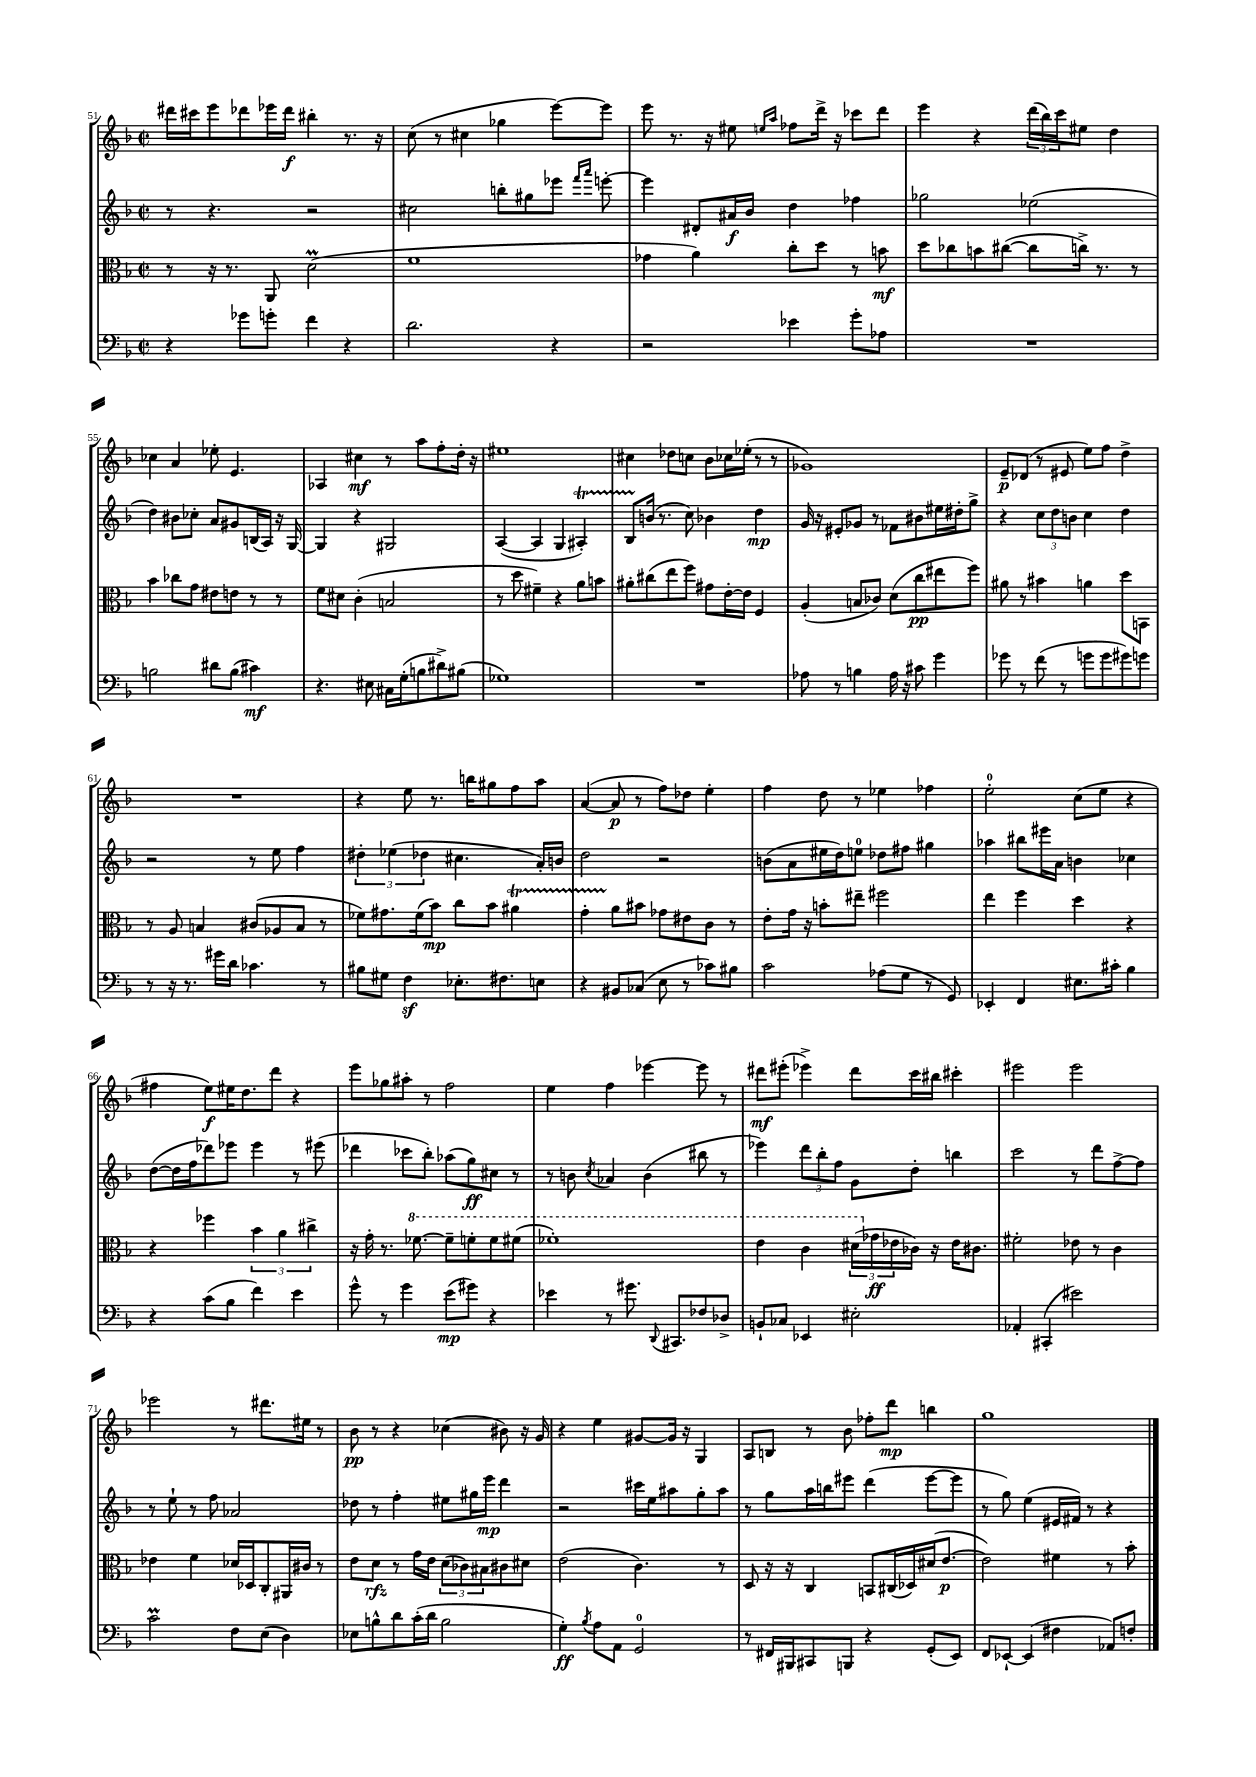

**kern	**dynam	**kern	**dynam	**kern	**dynam	**kern	**dynam
*part4	*part4	*part3	*part3	*part2	*part2	*part1	*part1
*staff4	*staff4	*staff3	*staff3	*staff2	*staff2	*staff1	*staff1
*clefF4	*	*clefC3	*	*clefG2	*	*clefG2	*
*k[b-]	*	*k[b-]	*	*k[b-]	*	*k[b-]	*
*M2/2	*	*M2/2	*	*M2/2	*	*M2/2	*
*met(c|)	*	*met(c|)	*	*met(c|)	*	*met(c|)	*
=51	=51	=51	=51	=51	=51	=51	=51
4r	.	8r	.	8r	.	16ddd#X\LL	.
.	.	.	.	.	.	16ccc#X\J	.
.	.	16r	.	4.r	.	8eee\	.
.	.	8.r	.	.	.	.	.
8g-X\L	.	.	.	.	.	8ddd-X\	.
8gn'\J	.	8AA/	.	.	.	16eee-X\L	.
.	.	.	.	.	.	16ddd-\JJ	f
4f\	.	(2dM\	.	2r	.	4bb#X'\	.
4r	.	.	.	.	.	8.r	.
.	.	.	.	.	.	16r	.
=52	=52	=52	=52	=52	=52	=52	=52
2.d\	.	1f	.	2cc#X\	.	(8cc\	.
.	.	.	.	.	.	8r	.
.	.	.	.	.	.	4cc#X\	.
.	.	.	.	8bbn'\L	.	4gg-X\	.
.	.	.	.	8gg#X\	.	.	.
4r	.	.	.	8eee-X\J	.	[8eee\L)	.
.	.	.	.	16qqfff/LL	.	.	.
.	.	.	.	16qqaaa/JJ	.	.	.
.	.	.	.	[8eeen'\	.	8eee\J]	.
=53	=53	=53	=53	=53	=53	=53	=53
2r	.	4g-X\	.	4eee\]	.	8eee\	.
.	.	.	.	.	.	8.r	.
.	.	4a\)	.	8d#X'/L	.	.	.
.	.	.	.	.	.	16r	.
.	.	.	.	16a#X/L	f	8ee#X\	.
.	.	.	.	16b-/JJ	.	.	.
.	.	.	.	.	.	16qqeen/LL	.
.	.	.	.	.	.	16qqaa/JJ	.
4e-X\	.	8cc'\L	.	4dd\	.	8ff-X\L	.
.	.	8dd\J	.	.	.	16ddd^\Jk	.
.	.	.	.	.	.	16r	.
8g'\L	.	8r	.	4ff-X\	.	8ccc-X\L	.
8A-X\J	.	8bn\	mf	.	.	8ddd\J	.
=54	=54	=54	=54	=54	=54	=54	=54
1r	.	8dd\L	.	2gg-X\	.	4eee\	.
.	.	8cc-X\	.	.	.	.	.
.	.	8bn\	.	.	.	4r	.
.	.	([8cc#X\J	.	.	.	.	.
.	.	8cc#\L]	.	(2ee-X\	.	(24ddd\LL	.
.	.	.	.	.	.	24bb-\)	.
.	.	.	.	.	.	24ccc\J	.
.	.	16ccn^\Jk)	.	.	.	8ee#X\J	.
.	.	8.r	.	.	.	.	.
.	.	.	.	.	.	4dd\	.
.	.	8r	.	.	.	.	.
!!LO:LB:g=z
=55	=55	=55	=55	=55	=55	=55	=55
2Bn\	.	4b-\	.	4dd\)	.	4cc-X\	.
.	.	8cc-X\L	.	8b#X\L	.	4a/	.
.	.	8g\J	.	8cc-X'\J	.	.	.
8d#X\L	.	8e#X\L	.	8a/L	.	8ee-X'\	.
(8B\J	.	8en\J	.	8g#X/	.	4.e/	.
4c#X\)	mf	8r	.	(16Bn/L	.	.	.
.	.	.	.	16A/JJ)	.	.	.
.	.	8r	.	16r	.	.	.
.	.	.	.	[16G/	.	.	.
=56	=56	=56	=56	=56	=56	=56	=56
4.r	.	8f\L	.	4G/]	.	4A-X/	.
.	.	8d#X\J	.	.	.	.	.
.	.	(4c'\	.	4r	.	4cc#X\	mf
8E#X\	.	.	.	.	.	.	.
16C#X\LL	.	2Bn/	.	2G#X/	.	8r	.
(16G'\J	.	.	.	.	.	.	.
8Bn\	.	.	.	.	.	8aa\L	.
8d#X^\)	.	.	.	.	.	8ff'\	.
(8B#X\J	.	.	.	.	.	16dd'\Jk	.
.	.	.	.	.	.	16r	.
=57	=57	=57	=57	=57	=57	=57	=57
1G-X)	.	8r	.	([4A/	.	1ee#X	.
.	.	8dd\	.	.	.	.	.
.	.	4f#X~\)	.	4A/]	.	.	.
.	.	4r	.	4G/	.	.	.
.	.	8a\L	.	4A#Xt'/)	.	.	.
.	.	8bn\J	.	.	.	.	.
=58	=58	=58	=58	=58	=58	=58	=58
1r	.	8a#X'\L	.	8B-TTT/L	.	4cc#X\	.
.	.	(8cc#X\	.	(16bn/Jk	.	.	.
.	.	.	.	8.r	.	.	.
.	.	8ee\	.	.	.	8dd-X\L	.
.	.	8ff\J)	.	8cc\)	.	8ccn\J	.
.	.	8g#X\L	.	4b-X\	.	8b-\L	.
.	.	[16e'\L	.	.	.	16cc-X\L	.
.	.	16e\JJ]	.	.	.	(16ee-X'\JJ	.
.	.	4F/	.	4dd\	mp	8r	.
.	.	.	.	.	.	8r	.
=59	=59	=59	=59	=59	=59	=59	=59
8A-X\	.	(4A'/	.	16g/	.	1g-X)	.
.	.	.	.	16r	.	.	.
8r	.	.	.	8e#X'/L	.	.	.
4Bn\	.	8Bn/L	.	8g-X/J	.	.	.
.	.	8c-X/J)	.	8r	.	.	.
16A-\	.	(8d\L	.	8f-X\L	.	.	.
16r	.	.	.	.	.	.	.
8c#X\	.	8cc\	pp	8b#X\	.	.	.
4g\	.	8ee#X\	.	16ee#X\L	.	.	.
.	.	.	.	16dd#X'\J	.	.	.
.	.	8ff\J)	.	8gg^\J	.	.	.
=60	=60	=60	=60	=60	=60	=60	=60
8g-X\	.	8a#X\	.	4r	.	8e~/L	p
8r	.	8r	.	.	.	(8d-X/J	.
(8f\	.	4b#X\	.	12cc\L	.	8r	.
.	.	.	.	12dd\	.	.	.
8r	.	.	.	.	.	8e#X/	.
.	.	.	.	12bn\J	.	.	.
8gn\L	.	4an\	.	4cc\	.	8ee\L)	.
8g\	.	.	.	.	.	8ff\J	.
8g#X\)	.	8dd\L	.	4dd\	.	4dd^\	.
8gn\J	.	8BBn\J	.	.	.	.	.
!!LO:LB:g=z
=61	=61	=61	=61	=61	=61	=61	=61
8r	.	8r	.	2r	.	1r	.
16r	.	8A/	.	.	.	.	.
8.r	.	.	.	.	.	.	.
.	.	4Bn/	.	.	.	.	.
16g#X\LL	.	.	.	.	.	.	.
16d\JJ	.	.	.	.	.	.	.
4.c-X\	.	(8c#X/L	.	8r	.	.	.
.	.	8A-X/	.	8ee\	.	.	.
.	.	8B/J	.	4ff\	.	.	.
8r	.	8r	.	.	.	.	.
=62	=62	=62	=62	=62	=62	=62	=62
8B#X\L	.	8f-X\L)	.	6dd#X'\	.	4r	.
8G#X\J	.	8.g#X\	.	.	.	.	.
.	.	.	.	(6ee-X\	.	.	.
4Fz\	.	.	.	.	.	8ee\	.
.	.	(16f-\k	.	.	.	.	.
.	.	.	.	6dd-X\	.	.	.
.	.	8b-\J)	mp	.	.	8.r	.
8.E-X'\L	.	8cc\L	.	4.cc#X\	.	.	.
.	.	.	.	.	.	16bbn\KL	.
.	.	8b-\J	.	.	.	8gg#X\	.
8.F#X\	.	.	.	.	.	.	.
.	.	4a#Xt\	.	.	.	8ff\	.
8En\J	.	.	.	16a'/LL)	.	8aa\J	.
.	.	.	.	16bn/JJ	.	.	.
=63	=63	=63	=63	=63	=63	=63	=63
4r	.	4gTTT'\	.	2dd\	.	([4a/	.
8BB#X/L	.	8a\L	.	.	.	8a/]	p
(8C-X/J	.	8b#X\J	.	.	.	8r	.
8E\	.	8g-X\L	.	2r	.	8ff\L)	.
8r	.	8e#X\	.	.	.	8dd-X\J	.
8c-X\L)	.	8c\J	.	.	.	4ee'\	.
8B#X\J	.	8r	.	.	.	.	.
=64	=64	=64	=64	=64	=64	=64	=64
2c\	.	8e'\L	.	(8bn\L	.	4ff\	.
.	.	16g\Jk	.	8a\	.	.	.
.	.	16r	.	.	.	.	.
.	.	8bn'\L	.	16ee#X\L	.	8dd\	.
.	.	.	.	16dd\J)	.	.	.
.	.	8ee#X~\J	.	8een\J	.	8r	.
(8A-X\L	.	2ff#X\	.	8dd-X\L	.	4ee-X\	.
8G\J	.	.	.	8ff#X\J	.	.	.
8r	.	.	.	4gg#X\	.	4ff-X\	.
8GG/)	.	.	.	.	.	.	.
=65	=65	=65	=65	=65	=65	=65	=65
4EE-X'/	.	4ee\	.	4aa-X\	.	2ee'\	.
4FF/	.	4ff\	.	8bb#X\L	.	.	.
.	.	.	.	16eee#X\L	.	.	.
.	.	.	.	16a\JJ	.	.	.
8.E#X\L	.	4dd\	.	4bn\	.	(8cc\L	.
.	.	.	.	.	.	8ee\J	.
16c#X'\Jk	.	.	.	.	.	.	.
4B-\	.	4r	.	4cc-X\	.	4r	.
!!LO:LB:g=z
=66	=66	=66	=66	=66	=66	=66	=66
4r	.	4r	.	([8dd\L	.	4ff#X\	.
.	.	.	.	16dd\L]	.	.	.
.	.	.	.	16ff\J	.	.	.
(8c\L	.	4ff-X\	.	8ddd-X\)	.	8ee\L)	f
8B-\J	.	.	.	8eee-X\J	.	16ee#X\K	.
.	.	.	.	.	.	8.dd\	.
4f\)	.	6b-\	.	4eee-\	.	.	.
.	.	.	.	.	.	8ddd\J	.
.	.	6a\	.	.	.	.	.
4e\	.	.	.	8r	.	4r	.
.	.	6cc#X^\	.	.	.	.	.
.	.	.	.	(8eee#X\	.	.	.
=67	=67	=67	=67	=67	=67	=67	=67
8g^^\	.	16r	.	4ddd-X\	.	8eee\L	.
.	.	16g'\	.	.	.	.	.
8r	.	8.r	.	.	.	8gg-X\	.
4g\	.	.	.	8ccc-X\L	.	8aa#X'\J	.
*	*	*8va	*	*	*	*	*
.	.	[8.ff-X\	.	.	.	.	.
.	.	.	.	8bb-'\J)	.	8r	.
(8e\L	mp	8ff-~\L]	.	(8aa-X\L	.	2ff\	.
8g#X\J)	.	8ffn'\	.	8gg\)	ff	.	.
4r	.	8ff\	.	8cc#X\J	.	.	.
.	.	(8ff#X\J	.	8r	.	.	.
=68	=68	=68	=68	=68	=68	=68	=68
4e-X\	.	1ff-X')	.	8r	.	4ee\	.
.	.	.	.	8bn\	.	.	.
.	.	.	.	8qcc/	.	.	.
8r	.	.	.	4a-X/	.	4ff\	.
8.g#X\	.	.	.	.	.	.	.
.	.	.	.	(4b\	.	[4eee-X\	.
8qqDD/	.	.	.	.	.	.	.
8.CC#X/L	.	.	.	.	.	.	.
8F-X/	.	.	.	8bb#X\	.	8eee-\]	.
8D-X^/J	.	.	.	8r	.	8r	.
=69	=69	=69	=69	=69	=69	=69	=69
8BBn`/L	.	4ee\	.	4eee-X\)	.	8ddd#X\L	mf
8C-X/J	.	.	.	.	.	(8eee#X'\J	.
4EE-X/	.	4cc\	.	12ddd\L	.	4eee-X^\)	.
.	.	.	.	12bb-'\	.	.	.
.	.	.	.	12ff\J	.	.	.
2E#X'\	.	(24dd#X\LL	.	8g\L	.	8ddd#\L	.
*	*	*X8va	*	*	*	*	*
.	.	24g-X\	ff	.	.	.	.
.	.	24e-X\	.	.	.	.	.
.	.	16c-X\JJ)	.	8dd'\J	.	16ccc\L	.
.	.	16r	.	.	.	16bb#X\JJ	.
.	.	16e-\KL	.	4bbn\	.	4ccc#X'\	.
.	.	8.c#X\J	.	.	.	.	.
=70	=70	=70	=70	=70	=70	=70	=70
4AA-X'/	.	2f#X'\	.	2ccc\	.	2eee#X\	.
(4CC#X'/	.	.	.	.	.	.	.
2e#X\)	.	8e-X\	.	8r	.	2eee#\	.
.	.	8r	.	8ddd\L	.	.	.
.	.	4c\	.	[8ff^\	.	.	.
.	.	.	.	8ff\J]	.	.	.
!!LO:LB:g=z
=71	=71	=71	=71	=71	=71	=71	=71
2cM\	.	4e-X\	.	8r	.	2eee-X\	.
.	.	.	.	8ee`\	.	.	.
.	.	4f\	.	8r	.	.	.
.	.	.	.	8ff\	.	.	.
8F\L	.	16d-X/LL	.	2a-X/	.	8r	.
.	.	16D-X/J	.	.	.	.	.
(8E\J	.	8C'/	.	.	.	8.ddd#X\L	.
4D\)	.	16AA#X/L	.	.	.	.	.
.	.	16c#X/JJ	.	.	.	16ee#X\Jk	.
.	.	8r	.	.	.	8r	.
=72	=72	=72	=72	=72	=72	=72	=72
8E-X\L	.	8e\L	.	8dd-X\	.	8b-\	pp
8Bn^^\	.	8d\J	rfz	8r	.	8r	.
8d\	.	8r	.	4ff'\	.	4r	.
(16c'\L	.	16g\LL	.	.	.	.	.
16d\JJ	.	16e\JJ	.	.	.	.	.
2B\	.	(12d\L	.	8ee#X\L	.	(4cc-X\	.
.	.	12c-X\)	.	.	.	.	.
.	.	.	.	16gg#X\L	.	.	.
.	.	12B#X\	.	.	.	.	.
.	.	.	.	16eee\JJ	mp	.	.
.	.	8c#X\	.	4ddd\	.	8b#X\)	.
.	.	8d#X\J	.	.	.	16r	.
.	.	.	.	.	.	16g/	.
=73	=73	=73	=73	=73	=73	=73	=73
4G'\)	ff	(2e\	.	2r	.	4r	.
8qB-/	.	.	.	.	.	.	.
8A\L	.	.	.	.	.	4ee\	.
8AA\J	.	.	.	.	.	.	.
2GG/	.	4.c\)	.	16ccc#X\LL	.	[8g#X/L	.
.	.	.	.	16ee\J	.	.	.
.	.	.	.	8aa#X\	.	16g#/Jk]	.
.	.	.	.	.	.	16r	.
.	.	.	.	8gg'\	.	4G/	.
.	.	8r	.	8aa#\J	.	.	.
=74	=74	=74	=74	=74	=74	=74	=74
8r	.	8D/	.	8r	.	8A/L	.
16FF#X/LL	.	16r	.	8gg\L	.	8Bn/J	.
16BBB#X/J	.	16r	.	.	.	.	.
8CC#X/	.	4C/	.	16aa\L	.	8r	.
.	.	.	.	16bbn\J	.	.	.
8BBBn/J	.	.	.	8eee#X\J	.	8b-\	.
4r	.	8BBn/L	.	(4ddd\	.	8ff-X'\L	.
.	.	(16C#X/L	.	.	.	8ddd\J	mp
.	.	16D-X/)	.	.	.	.	.
(8GG'/L	.	(16d#X/J	.	[8eee#\L	.	4bbn\	.
.	.	[8.e/J	p	.	.	.	.
8EE/J)	.	.	.	8eee#\J]	.	.	.
=75	=75	=75	=75	=75	=75	=75	=75
8FF/L	.	2e\])	.	8r	.	1gg	.
[8EE-X`/J	.	.	.	8gg\)	.	.	.
(4EE-/]	.	.	.	(4ee\	.	.	.
4F#X\	.	4f#X\	.	16e#X/LL	.	.	.
.	.	.	.	16f#X/JJ)	.	.	.
.	.	.	.	8r	.	.	.
8AA-X/L)	.	8r	.	4r	.	.	.
8Fn'/J	.	8b-'\	.	.	.	.	.
==	==	==	==	==	==	==	==
*-	*-	*-	*-	*-	*-	*-	*-
